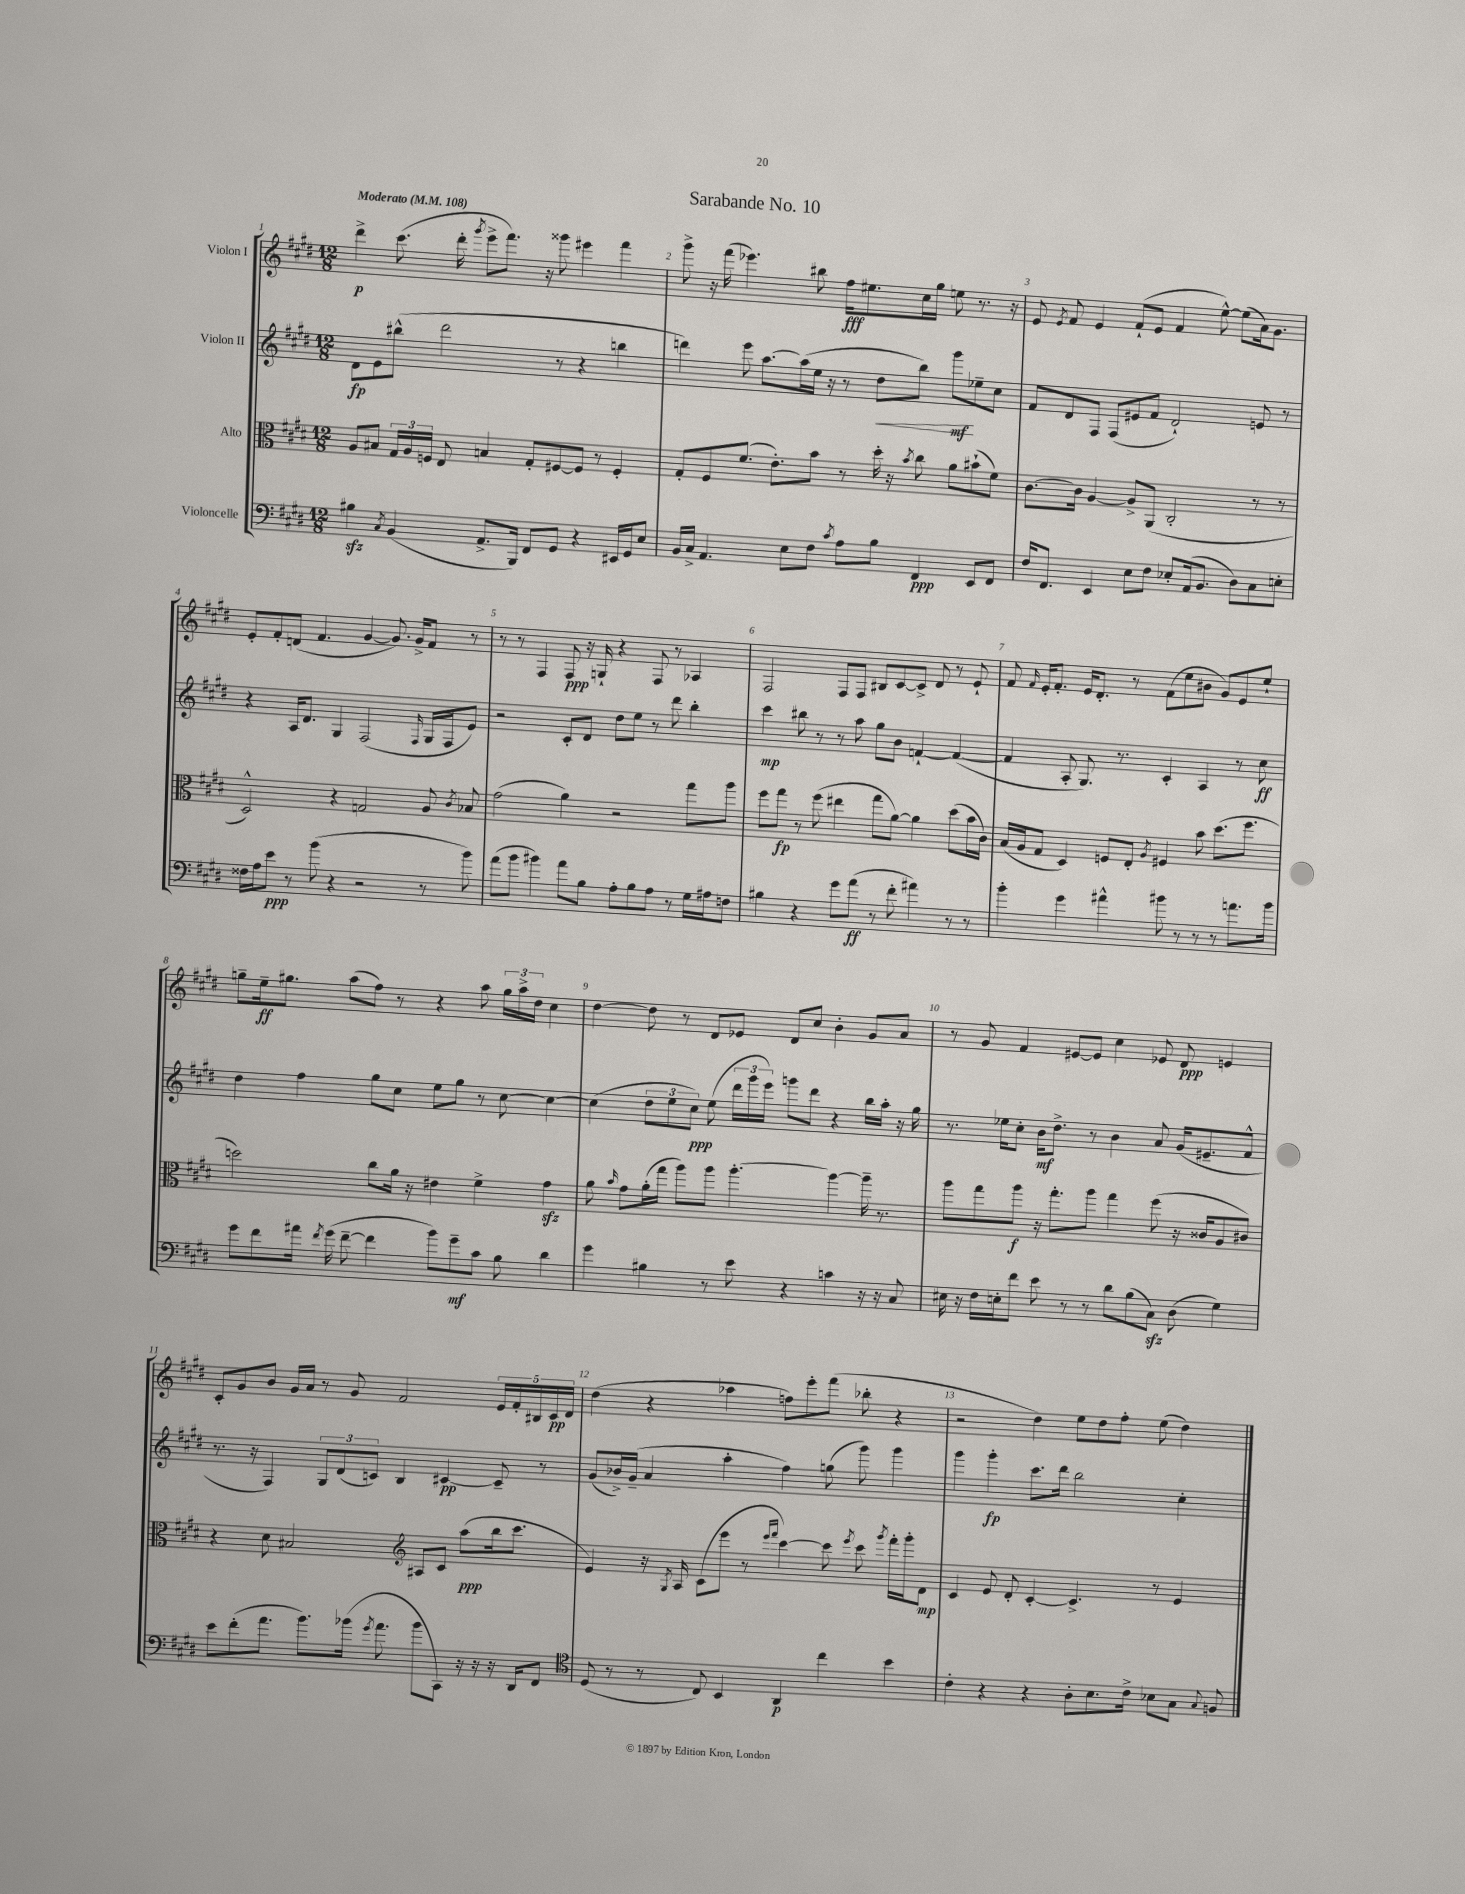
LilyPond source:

\header { title = "Sarabande No. 10" }
<<
\new StaffGroup <<
\new Staff = "s0" \with { instrumentName = "Violon I" } {
    \clef treble \key e \major \numericTimeSignature \time 12/8 \tempo "Moderato" 4 = 108
    \autoBeamOff dis'''4->\p cis'''8.( dis'''16-. \acciaccatura { gis'''8 } e'''8[-> fis'''8.]) r16 gisis'''8 eis'''4 fis'''4 |
    gis'''8-> r16 fis'''16( ees'''4.) bis''8 fis''16[\fff eis''8. cis''16 gis''16] e''8 r8. r16 |
    e'8 \acciaccatura { e'8 } fis'8 e'4 fis'8[-!( e'8] fis'4 e''8~-^) e''8[( a'16) gis'8.] |
    e'8[-. fis'8-. d'8]( fis'4. gis'4~ gis'8.) gis'16[-> fis'8] r8 |
    r8 r8 fis4 fis8\ppp r16 g16-! r4 fis8 r8 aes4 |
    fis2 fis8[ fis8] bis8[ cis'8~ cis'8]-> dis'8 r8 e'8-! |
    fis'8 \grace { fis'16 } e'16[-. fis'8.]-. e'16[ dis'8.]-. r8 fis'8[( e''8 bis'8] gis'8[) e'8 e''8]-! |
    g''8[-- e''16--\ff gis''8.] a''8[( fis''8]) r8 r4 a''8 \tuplet 3/2 { gis''16[ a''16-> dis''16] } cis''4 |
    dis''4~ dis''8 r8 dis'8[ ees'8] dis'8[ cis''8] b'4-. gis'8[ a'8] |
    r8 gis'8 fis'4 eis'8[~ eis'8] cis''4 ees'8 dis'8\ppp e'4 |
    cis'8[-. gis'8 b'8] gis'16[ a'16] r8 gis'8 fis'2 \tuplet 5/4 { e'16[ fis'16-. bis16 cis'16\pp dis'16] } |
    dis''4( r4 aes''4 f''8[) e'''8-. fis'''8]( bes''8-. r4 |
    r2 dis''4) e''8[ dis''8 fis''8]-. e''8( dis''4) \bar "|." |
}
\new Staff = "s1" \with { instrumentName = "Violon II" } {
    \clef treble \key e \major \numericTimeSignature \time 12/8
    \autoBeamOff dis'8[\fp e'8 bis''8]-^( dis'''2 r8 r4 b''4 |
    d'''4) e'''8 a''8.[~ a''16( e''16] r16 r8 dis''8[\< b''8]) gis'''8[\mf\! ees''8-- cis''8] |
    fis'8[ dis'8 fis8] fis8[( eis'8 fis'8] dis'2-!) e'8 r8 |
    r4 a16[ dis'8.] gis4 fis2( \grace { fis16 } gis16[ fis16 e'8]) |
    r2 cis'8[-. dis'8] dis''8[ e''8] r8 dis'''8 b''4-. |
    cis'''4\mp bis''8 r8 r8 a''8 gis''8[ b'8] f'4~-! f'4~( |
    f'4 a8-. gis8.) r8. cis'4-. a4 r8 cis''8\ff |
    dis''4 fis''4 gis''8[ cis''8] e''8[ gis''8] r8 cis''8~ cis''4~ |
    cis''4( \tuplet 3/2 { dis''8[ e''8 cis''8]\ppp) } e''8( \tuplet 3/2 { dis'''16[ gis'''16 e'''16]) } g'''8[ dis'''8] r4 b''16[ a''16]-. r16 gis''16 |
    r8. ees''16[ cis''8]-. b'16[\mf dis''8.]-> r8 b'4 a'8 gis'16[( eis'8.-- fis'8]-^ |
    r8. r16 fis4) \tuplet 3/2 { gis8[ dis'8( c'8]) } b4 cis'4~\pp cis'8-- r8 |
    gis'8[( bes'16->) gis'16]--( a'4 a''4-. fis''4) g''8( gis'''8) gis'''4 |
    gis'''4 gis'''4-.\fp cis'''8.[ dis'''16] b''2 cis''4-. \bar "|." |
}
\new Staff = "s2" \with { instrumentName = "Alto" } {
    \clef alto \key e \major \numericTimeSignature \time 12/8
    \autoBeamOff a8[ bis8] \tuplet 3/2 { gis16[ a16 f16] } e8 b4 gis8[-. fis8~ fis8] r8 fis4-. |
    gis8[-. fis8 fis'8.]( e'8.[-.) b'8] r8 dis''16-. r16 \acciaccatura { b'8 } cis''8 a'8[ bis'8-!( fis'8]) |
    cis'8.[~ cis'16] a4~ a8[-> a,8]( cis2-. r8 r8 |
    dis2-^) r4 g2 a8 \acciaccatura { cis'8 } bes8 |
    gis'2( a'4) r2 gis''8[ a''8] |
    fis''8[ gis''8]\fp r8 fis''8( eis''4 gis''8[ a'8]~) a'4 dis''8[( b'16 cis'16]) |
    b16[( a16 gis8] dis4) f8[ e8]-. \acciaccatura { a8 } fis4 b'8 dis''8.[( fis''8.] |
    d''2) cis''8[ a'16] r16 eis'4 fis'4-> gis'4\sfz |
    a'8 \grace { b'16 } gis'8[ a'16-.( gis''16] a''8[) a''8] a''4.~-. a''4~ a''16-- r8. |
    a''8[ gis''8 a''8]\f r16 gis''8.[-. a''8] gis''4 fis''8( r16 cisis'16[ a8 cis'8]) |
    r4 dis'8 bis2 \clef treble ais8[ cis'8] a''8[\ppp( b''16 cis'''8.] |
    e'4) r16 \acciaccatura { gis8 } a16 cis'8[( e'''8] r8 \grace { e'''16[ fis'''16] } cis'''4~) cis'''8 \acciaccatura { e'''8 } cis'''8 \acciaccatura { gis'''8 } fis'''16[-. gis'''16-. dis'8]\mp |
    cis'4 e'8 dis'8-. cis'4~-. cis'4.-> r8 e'4 \bar "|." |
}
\new Staff = "s3" \with { instrumentName = "Violoncelle" } {
    \clef bass \key e \major \numericTimeSignature \time 12/8
    \autoBeamOff bis4\sfz \acciaccatura { cis8 } b,4( a,8.[-> b,,16]) fis,8[ gis,8] r4 eis,16[ gis,16 e8] |
    b,16[ cis16]-> a,4. e8[ fis8] \acciaccatura { cis'8 } a8[ b8] fis,4\ppp e,8[ fis,8] |
    fis16[ fis,8.] e,4 e8[ fis8] ees8[-. a,16( b,8.] dis8[) cis8 e8]-. |
    fisis16[ a16 e'8]\ppp r8 b'8( r4 r2 r8 b'8) |
    a'8[( b'8] bis'4) a'8[ b8] a8[-. b8 a8] r8 gis16[ ais16 f8] |
    bis4 r4 gis'8[ a'8]\ff( r8 fis'8-. ais'4) r8 r8 |
    b'4-. gis'4 ais'4-^ bis'8 r8 r8 r8 a'8.[ bis'16] |
    gis'8[ fis'8 ais'16] \acciaccatura { fis'8 } gis'16( fis'8~-- fis'4 b'8[) gis'8--\mf cis'8] b8 dis'4 |
    gis'4 bis4 r8 e'8 r4 c'4 r16 r16 cis8 |
    eis16 r16 fis16[ e16-. fis'8] e'8 r8 r8 dis'8[ b8( cis8]\sfz) dis8( gis4) |
    e'8[ fis'8-.( a'8.] b'8.[) bes'16]( \acciaccatura { gis'8 } a'8. bes'8[ cis,8]) r16 r16 r16 dis,16[ fis,8] |
    \clef tenor dis8( r8 r8 cis8) b,4 a,4\p cis''4 b'4 |
    cis'4-. r4 r4 a8[-. b8. cis'16]-> bes8[ gis8] \appoggiatura { gis8 } f8 \bar "|." |
}
>>
>>
\layout { \context { \Score \override BarNumber.break-visibility = ##(#f #t #t) barNumberVisibility = #all-bar-numbers-visible } }
